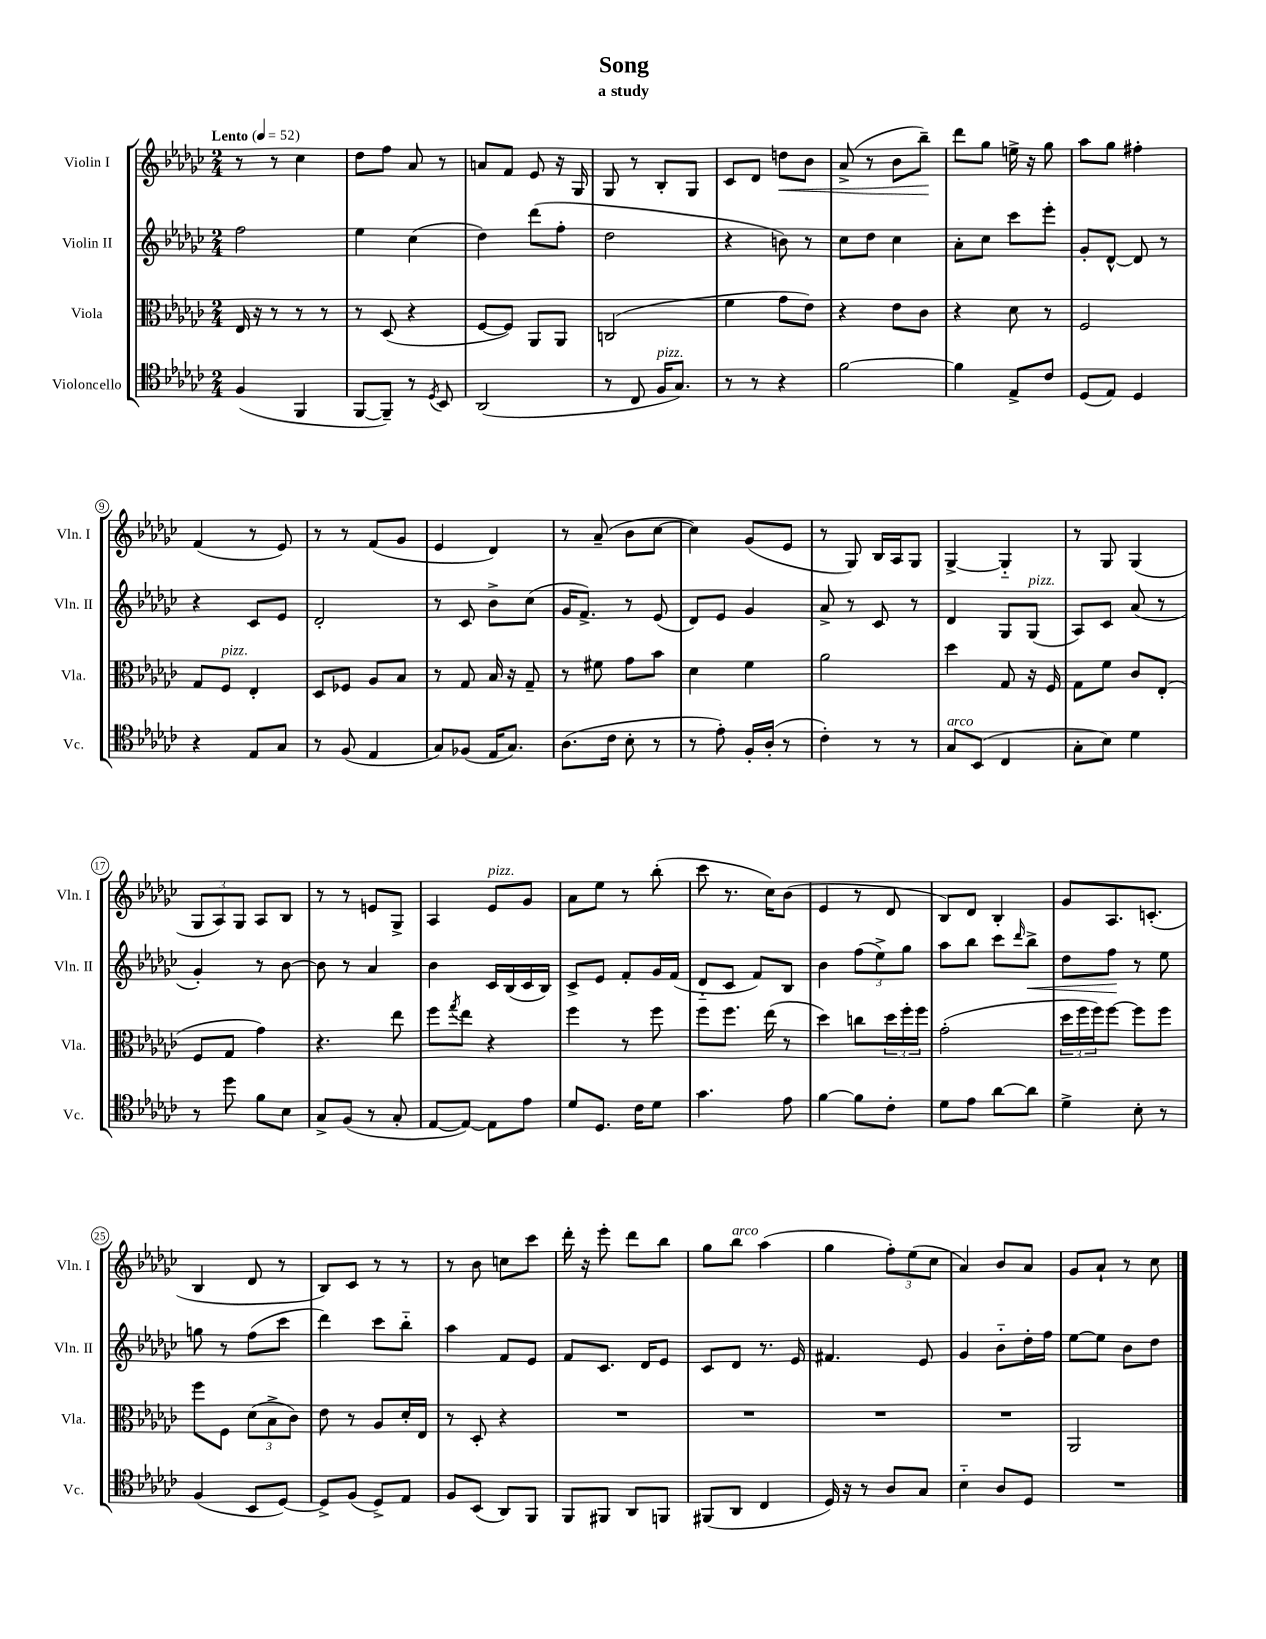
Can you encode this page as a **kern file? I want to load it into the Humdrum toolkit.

**kern	**kern	**kern	**kern
*staff4	*staff3	*staff2	*staff1
*clefC4	*clefC3	*clefG2	*clefG2
*k[b-e-a-d-g-c-]	*k[b-e-a-d-g-c-]	*k[b-e-a-d-g-c-]	*k[b-e-a-d-g-c-]
*M2/4	*M2/4	*M2/4	*M2/4
*MM52	*MM52	*MM52	*MM52
(4F/	16E-/	2ff\	8r
.	16r	.	.
.	8r	.	8r
4FF/	8r	.	4cc-\
.	8r	.	.
=	=	=	=
[8FF/L	8r	4ee-\	8dd-\L
8FF~/]J)	(8D-/	.	8ff\J
8r	4r	(4cc-\	8a-/
8qD-/	.	.	.
8BB-/	.	.	8r
=	=	=	=
(2AA-/	[8F/L	4dd-\)	8a/L
.	8F/]J)	.	8f/J
.	8AA-/L	(8ddd-\L	8e-/
.	8AA-/J	8ff'\J	16r
.	.	.	16G-/
=	=	=	=
8r	(2C/	2dd-\	8G-/
8C-/	.	.	8r
16F/LK	.	.	8B-'/L
8.G-/J)	.	.	.
.	.	.	8G-/J
=	=	=	=
8r	4f\	4r	8c-/L
8r	.	.	8d-/J
4r	8g-\L	8b\)	8dd\L
.	8e-\J)	8r	8b-\J
=	=	=	=
[2f\	4r	8cc-\L	(8a-^/
.	.	8dd-\J	8r
.	8e-\L	4cc-\	8b-\L
.	8c-\J	.	8bb-~\J)
=	=	=	=
4f\]	4r	8a-'\L	8ddd-\L
.	.	8cc-\J	8gg-\J
8E-^/L	8d-\	8ccc-\L	16ee^\
.	.	.	16r
8c-/J	8r	8eee-'\J	8gg-\
=	=	=	=
(8D-/L	2F/	8g-'/L	8aa-\L
8E-/J)	.	[8d-^^/J	8gg-\J
4D-/	.	8d-/]	4ff#'\
.	.	8r	.
=	=	=	=
4r	8G-/L	4r	(4f/
.	8F/J	.	.
8E-/L	4E-'/	8c-/L	8r
8G-/J	.	8e-/J	8e-/)
=	=	=	=
8r	8D-/L	2d-'/	8r
(8F/	8F-/J	.	8r
4E-/	8A-/L	.	(8f/L
.	8B-/J	.	8g-/J
=	=	=	=
8G-/L)	8r	8r	4e-/
(8F-/J	8G-/	8c-/	.
16E-/LK	16B-/	8b-^\L	4d-/)
8.G-/J)	16r	.	.
.	8G-~/	(8cc-\J	.
=	=	=	=
(8.A-\L	8r	16g-/LK	8r
.	.	8.f^/J)	.
.	8f#\	.	(8a-~/
16c-\Jk	.	.	.
8B-'\	8g-\L	8r	8b-\L
8r	8b-\J	(8e-/	[8cc-\J
=	=	=	=
8r	4d-\	8d-/L)	4cc-\])
8e-'\)	.	8e-/J	.
16F'/LL	4f\	4g-/	(8g-/L
(16A-'/JJ	.	.	.
8r	.	.	8e-/J
=	=	=	=
4c-'\)	2a-\	8a-^/	8r
.	.	8r	8G-/)
8r	.	8c-/	16B-/LL
.	.	.	16A-/J
8r	.	8r	8G-/J
=	=	=	=
8G-/L	4dd-\	4d-/	[4G-^/
(8BB-/J	.	.	.
4C-/	8G-/	8G-/L	4G-'~/]
.	16r	(8G-/J	.
.	16F/	.	.
=	=	=	=
8G-'\L	8G-\L	8A-/L)	8r
8B-\J)	8f\J	8c-/J	8G-/
4d-\	8c-/L	(8a-/	(4G-/
.	(8E-'/J	8r	.
=	=	=	=
8r	8F/L	4g-'/)	12G-/L
.	.	.	12A-/)
8dd-\	8G-/J	.	.
.	.	.	12G-/J
8f\L	4g-\)	8r	8A-/L
8B-\J	.	[8b-\	8B-/J
=	=	=	=
8G-^/L	4.r	8b-\]	8r
(8F/J	.	8r	8r
8r	.	4a-/	8e/L
8G-'/	8ee-\	.	8G-^/J
=	=	=	=
[8E-/L	8ff\L	4b-\	4A-/
.	8qgg-/	.	.
8E-/_J)	8ee-\J	.	.
8E-\]L	4r	16c-/LL	8e-/L
.	.	(16B-/	.
8e-\J	.	16c-/	8g-/J
.	.	16B-/JJ)	.
=	=	=	=
8d-/L	4ff\	8c-^/L	8a-\L
8.D-/J	.	8e-/J	8ee-\J
.	8r	8f'/L	8r
16c-\LK	.	.	.
8d-\J	8ff\	16g-/L	(8bb-'\
.	.	(16f/JJ	.
=	=	=	=
4.g-\	8ff\L	8d-'~/L	8ccc-\
.	8.ff\J	8c-/J	8.r
.	.	8f/L)	.
.	(16ee-\	.	16cc-\LK)
8e-\	8r	8B-/J	(8b-\J
=	=	=	=
[4f\	4dd-\)	4b-\	4e-/
8f\]L	8cc\L	(12ff\L	8r
.	.	12ee-^\)	.
8c-'\J	24dd-\L	.	8d-/
.	24ff'\	12gg-\J	.
.	24ff\JJ	.	.
=	=	=	=
8d-\L	(2g-'\	8aa-\L	8B-/L)
8e-\J	.	8bb-\J	8d-/J
[8a-\L	.	8ccc-\L	4B-'/
.	.	16qqddd-/	.
8a-\]J	.	8bb-^\J	.
=	=	=	=
4d-^\	24dd-\LL	8dd-\L	8g-/L
.	24ff\	.	.
.	24ff\J)	.	.
.	[8ff\J	8ff\J	8.A-/
8B-'\	8ff\]L	8r	.
.	.	.	(8.c'/J
8r	8ff\J	8ee-\	.
=	=	=	=
(4F/	8ff\L	8gg\	4B-/
.	8F\J	8r	.
8BB-/L	(12d-\L	(8ff\L	8d-/
.	12B-^\	.	.
[8D-/J)	.	8ccc-\J	8r
.	12c-\J)	.	.
=	=	=	=
8D-^/]L	8e-\	4ddd-\)	8B-/L)
(8F/J	8r	.	8c-/J
8D-^/L)	8A-/L	8ccc-\L	8r
8E-/J	16d-'/L	8bb-'~\J	8r
.	16E-/JJ	.	.
=	=	=	=
8F/L	8r	4aa-\	8r
(8BB-/J	8D-'/	.	8b-\
8AA-/L)	4r	8f/L	8cc\L
8FF/J	.	8e-/J	8ccc-\J
=	=	=	=
8FF/L	2r	8f/L	16ddd-'\
.	.	.	16r
8FF#/J	.	8.c-/J	8eee-'\
8AA-/L	.	.	8ddd-\L
.	.	16d-/LK	.
8FF/J	.	8e-/J	8bb-\J
=	=	=	=
(8FF#/L	2r	8c-/L	8gg-\L
8AA-/J	.	8d-/J	8bb-\J
4C-/	.	8.r	(4aa-\
.	.	16e-/	.
=	=	=	=
16D-/)	2r	4.f#/	4gg-\
16r	.	.	.
8r	.	.	.
8A-/L	.	.	12ff'\L)
.	.	.	(12ee-\
8G-/J	.	8e-/	.
.	.	.	12cc-\J
=	=	=	=
4B-'~\	2r	4g-/	4a-/)
8A-/L	.	8b-'~\L	8b-/L
8D-/J	.	16dd-'\L	8a-/J
.	.	16ff\JJ	.
=	=	=	=
2r	2AA-/	[8ee-\L	8g-/L
.	.	8ee-\]J	8a-`/J
.	.	8b-\L	8r
.	.	8dd-\J	8cc-\
==	==	==	==
*-	*-	*-	*-
